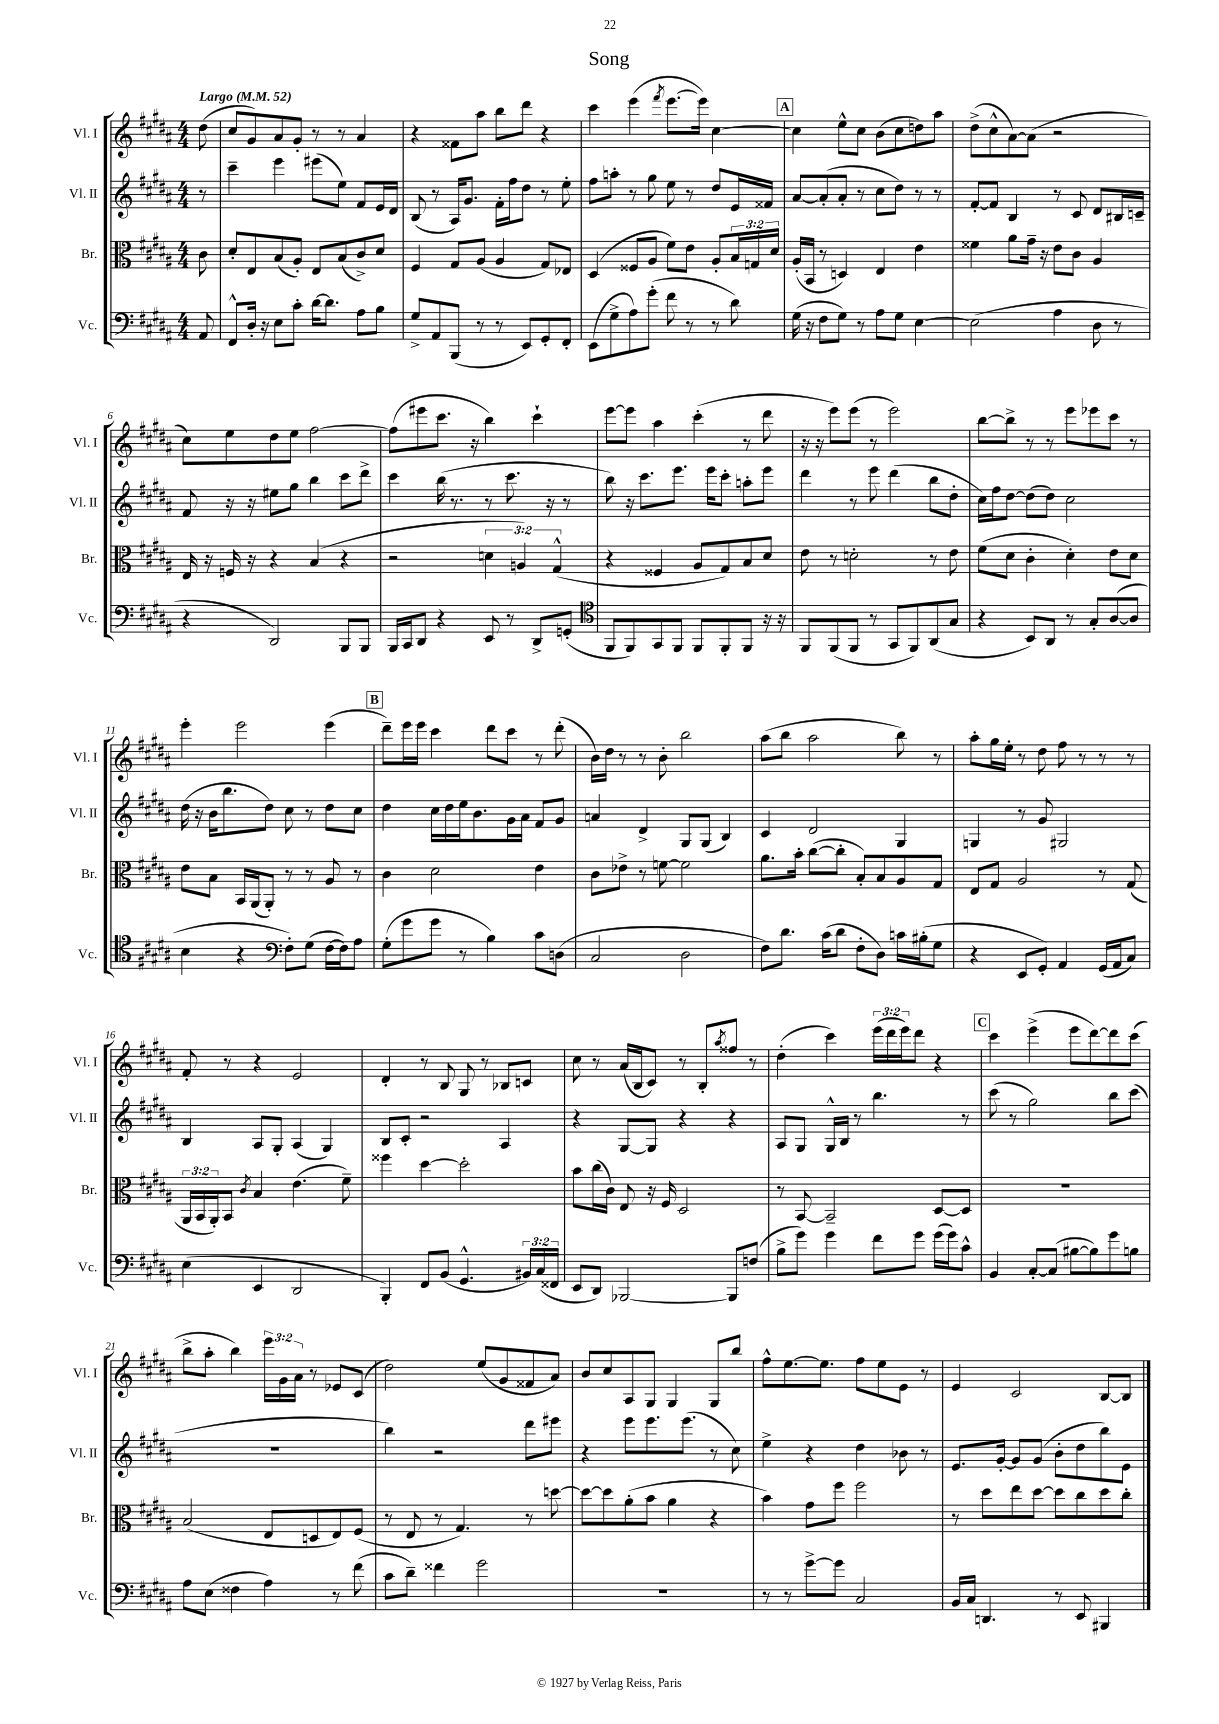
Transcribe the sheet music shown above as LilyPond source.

\header { title = "Song" }
<<
\new StaffGroup <<
\new Staff = "s0" \with { instrumentName = "Vl. I" shortInstrumentName = "Vl. I" } {
    \clef treble \key b \major \numericTimeSignature \time 4/4 \override Staff.TupletNumber.text = #tuplet-number::calc-fraction-text \partial 8 \tempo "Largo" 4 = 52
    dis''8( |
    cis''8 gis'8) ais'8 gis'8-. r8 r8 ais'4 |
    r4 fisis'8 ais''8 b''8 dis'''8 r4 |
    cis'''4 e'''4( \acciaccatura { fis'''8 } e'''8.~ e'''16) cis''4~ |
    \mark \markup { \box "A" } cis''4 e''8-^ cis''8 b'8( cis''8 d''8) ais''8 |
    dis''8->( cis''8-^ ais'8~) ais'8( r2 |
    cis''8) e''8 dis''8 e''8 fis''2~ |
    fis''8( eis'''8 cis'''8. r16 b''4) cis'''4-! |
    e'''8~ e'''8 ais''4 cis'''4-.( r8 dis'''8 |
    r16 r16 e'''8) e'''8( r8 e'''2) |
    b''8~ b''8-> r8 r8 e'''8 ees'''8 cis'''8 r8 |
    e'''4-. e'''2 e'''4( |
    \mark \markup { \box "B" } dis'''8--) e'''16 e'''16 cis'''4 dis'''8 cis'''8 r8 dis'''8-.( |
    b'16) dis''16 r8 r8 b'8-. b''2 |
    ais''8( b''8 ais''2 b''8) r8 |
    ais''8-. gis''16 e''16-. r8 dis''8 fis''8 r8 r8 r8 |
    fis'8-. r8 r4 e'2 |
    dis'4-. r8 b8 gis8 r8 bes8 c'8 |
    cis''8 r8 ais'16( b16 cis'8) r8 b8-. \acciaccatura { ais''8 } fisis''8 r8 |
    dis''4-.( cis'''4) \tuplet 3/2 { e'''16( dis'''16 e'''16) } dis'''8 r4 |
    \mark \markup { \box "C" } cis'''4 e'''4->( e'''8 dis'''8~) dis'''8 cis'''8( |
    b''8-> ais''8-. b''4) \tuplet 3/2 { e'''16 gis'16 ais'16 } r8 ees'8 cis'8( |
    dis''2) e''8( gis'8 fisis'8 ais'8) |
    b'8 cis''8 ais8 gis8 gis4 gis8 b''8 |
    fis''8-^ e''8.~ e''8. fis''8 e''8 e'8 r8 |
    e'4 cis'2 b8~ b8 \bar "|." |
}
\new Staff = "s1" \with { instrumentName = "Vl. II" shortInstrumentName = "Vl. II" } {
    \clef treble \key b \major \numericTimeSignature \time 4/4 \partial 8
    r8 |
    cis'''4-- e'''4 eis'''8( e''8) fis'8 e'16 dis'16 |
    b8( r8 ais16) gis'8. fis'16-. fis''16 dis''8 r8 e''8-. |
    fis''8 a''8-. r8 gis''8 e''8 r8 dis''8 e'16 fisis'16 |
    \mark \markup { \box "A" } ais'8~ ais'8-.( ais'8-. r8 cis''8 dis''8) r8 r8 |
    fis'8~-. fis'8 b4 r8 cis'8 dis'8 bis16 c'16-- |
    fis'8 r16 r16 eis''8 gis''8 b''4 cis'''8 dis'''8-> |
    cis'''4 b''16( r8. r8 cis'''8. r16 r8 |
    b''8) r16 cis'''8. e'''8. e'''16 cis'''8-. a''8-. e'''8 |
    dis'''4 r8 e'''8 dis'''4( b''8 dis''8-. |
    cis''16) fis''16 dis''8~ dis''8( dis''8) cis''2 |
    dis''16( r16 b'16 b''8. dis''8) cis''8 r8 dis''8 cis''8 |
    \mark \markup { \box "B" } dis''4 cis''16 dis''16 e''16 b'8. gis'16 ais'16 fis'8 gis'8 |
    a'4 dis'4-> gis8 gis8( b4) |
    cis'4 dis'2 gis4 |
    g4 r8 gis'8 gis2 |
    b4 ais8 gis8-. ais4( gis4) |
    b8 cis'8-. r2 ais4 |
    r4 gis8~ gis8 r4 r4 |
    ais8 gis8 gis16-^ b16 r8 b''4. r8 |
    \mark \markup { \box "C" } cis'''8( r8 gis''2) b''8 cis'''8( |
    R1 |
    b''4) r2 dis'''8 eis'''8 |
    r4 e'''8 e'''8. e'''8.( r8 cis''8) |
    e''4-> r4 dis''4 bes'8 r8 |
    e'8. gis'16~-. gis'8 gis'8( b'8-. dis''8 b''8) e'8 \bar "|." |
}
\new Staff = "s2" \with { instrumentName = "Br." shortInstrumentName = "Br." } {
    \clef alto \key b \major \numericTimeSignature \time 4/4 \override Staff.TupletNumber.text = #tuplet-number::calc-fraction-text \partial 8
    cis'8 |
    dis'8-. e8 b8( ais8-.) e8 b8( cis'8->) dis'8 |
    fis4 gis8 ais8( ais4 gis8) ees8 |
    dis4( fisis8 ais8 fis'8) e'8 ais8-. \tuplet 3/2 { b16 g16 dis'16 } |
    \mark \markup { \box "A" } ais16-.( b,16 r8 d4) e4 e'4 |
    fisis'4 ais'8 gis'16-- r16 e'8 cis'8 ais4 |
    e16 r16 f16 r16 r4 b4( r4 |
    r2 \tuplet 3/2 { d'4 a4) gis4-^( } |
    r4 fisis4 ais8 gis8) b8 dis'8 |
    e'8 r8 d'2-. r8 e'8 |
    fis'8( dis'8 cis'4-. dis'4-.) e'8 dis'8 |
    e'8 b8 b,16 ais,16( ais,8-.) r8 r8 ais8 r8 |
    \mark \markup { \box "B" } cis'4 dis'2 e'4 |
    cis'8 ees'8-> r8 f'8~ f'2 |
    ais'8. b'16-. cis''8~( cis''8-. b8-.) b8 ais8 gis8 |
    e8 gis8 ais2 r8 gis8( |
    \tuplet 3/2 { ais,16 b,16 ais,16-.) } b,8 \acciaccatura { cis'8 } b4 e'4.( fis'8--) |
    fisis''4 dis''4~ dis''2-. |
    b'8 cis''16( cis'16) e8 r16 fis16 dis2 |
    r8 b,8~ b,2-- dis8~ dis8 |
    \mark \markup { \box "C" } R1 |
    b2( e8 d8 e8) fis8( |
    r8 e8 r8 gis4.) r8 d''8~ |
    d''8~ d''8 ais'8-.( b'8 ais'4 r4 |
    b'4) gis'8 fis''8 fis''2 |
    r8 dis''8 e''8 dis''8~ dis''8 cis''8 dis''8 cis''8-. \bar "|." |
}
\new Staff = "s3" \with { instrumentName = "Vc." shortInstrumentName = "Vc." } {
    \clef bass \key b \major \numericTimeSignature \time 4/4 \override Staff.TupletNumber.text = #tuplet-number::calc-fraction-text \partial 8
    ais,8 |
    fis,8-^ dis16-. r16 e8 cis'8-. dis'16~ dis'8. ais8 b8 |
    gis8-> ais,8 b,,8( r8 r8 e,8) gis,8-. fis,8-. |
    e,8( gis8-> ais8) gis'8-.( fis'8 r8 r8 dis'8) |
    \mark \markup { \box "A" } gis16( r16 fis8 gis8) r8 ais8 gis8 e4~ |
    e2( ais4 dis8 r8 |
    r4 dis,2) b,,8 b,,8 |
    b,,16 cis,16 dis,8 r4 e,8 r8 dis,8-> g,8-.( |
    \clef tenor fis,8 fis,8) gis,8 fis,8 fis,8 fis,8-. fis,8 r16 r16 |
    fis,8 fis,8( fis,8 r8 gis,8 fis,8) ais,8( gis8 |
    r4 b,8) ais,8 r8 gis8-. ais8~( ais8 |
    b4 r4 \clef bass fis8-.) gis8( fis16~ fis16) ais8 |
    \mark \markup { \box "B" } gis8-.( gis'8 gis'8 r8 b4) cis'8 d8( |
    cis2 dis2 |
    fis8) dis'8. cis'16( dis'8 fis8-. dis8) c'16 bis16-.( gis8 |
    r4 e,8 gis,8-.) ais,4 gis,16( ais,16 cis8) |
    e4( e,4 dis,2 |
    b,,4-.) fis,8 b,8( gis,4.-^ \tuplet 3/2 { bis,16) cis16( fisis,16 } |
    e,8 dis,8) bes,,2~ bes,,8 f8( |
    b8-> gis'8) gis'4 fis'8 gis'8 gis'16( gis'16) cis'8-^ |
    \mark \markup { \box "C" } b,4 cis8~-. cis8( bis8~ bis8) gis'8 b8 |
    ais8 e8( fisis4 ais4) r8 fis'8( |
    cis'8 dis'8--) fisis'4 gis'2 |
    R1 |
    r8 r8 gis'8~-> gis'8 cis2 |
    b,16 cis16 d,4. r8 e,8 bis,,4 \bar "|." |
}
>>
>>
